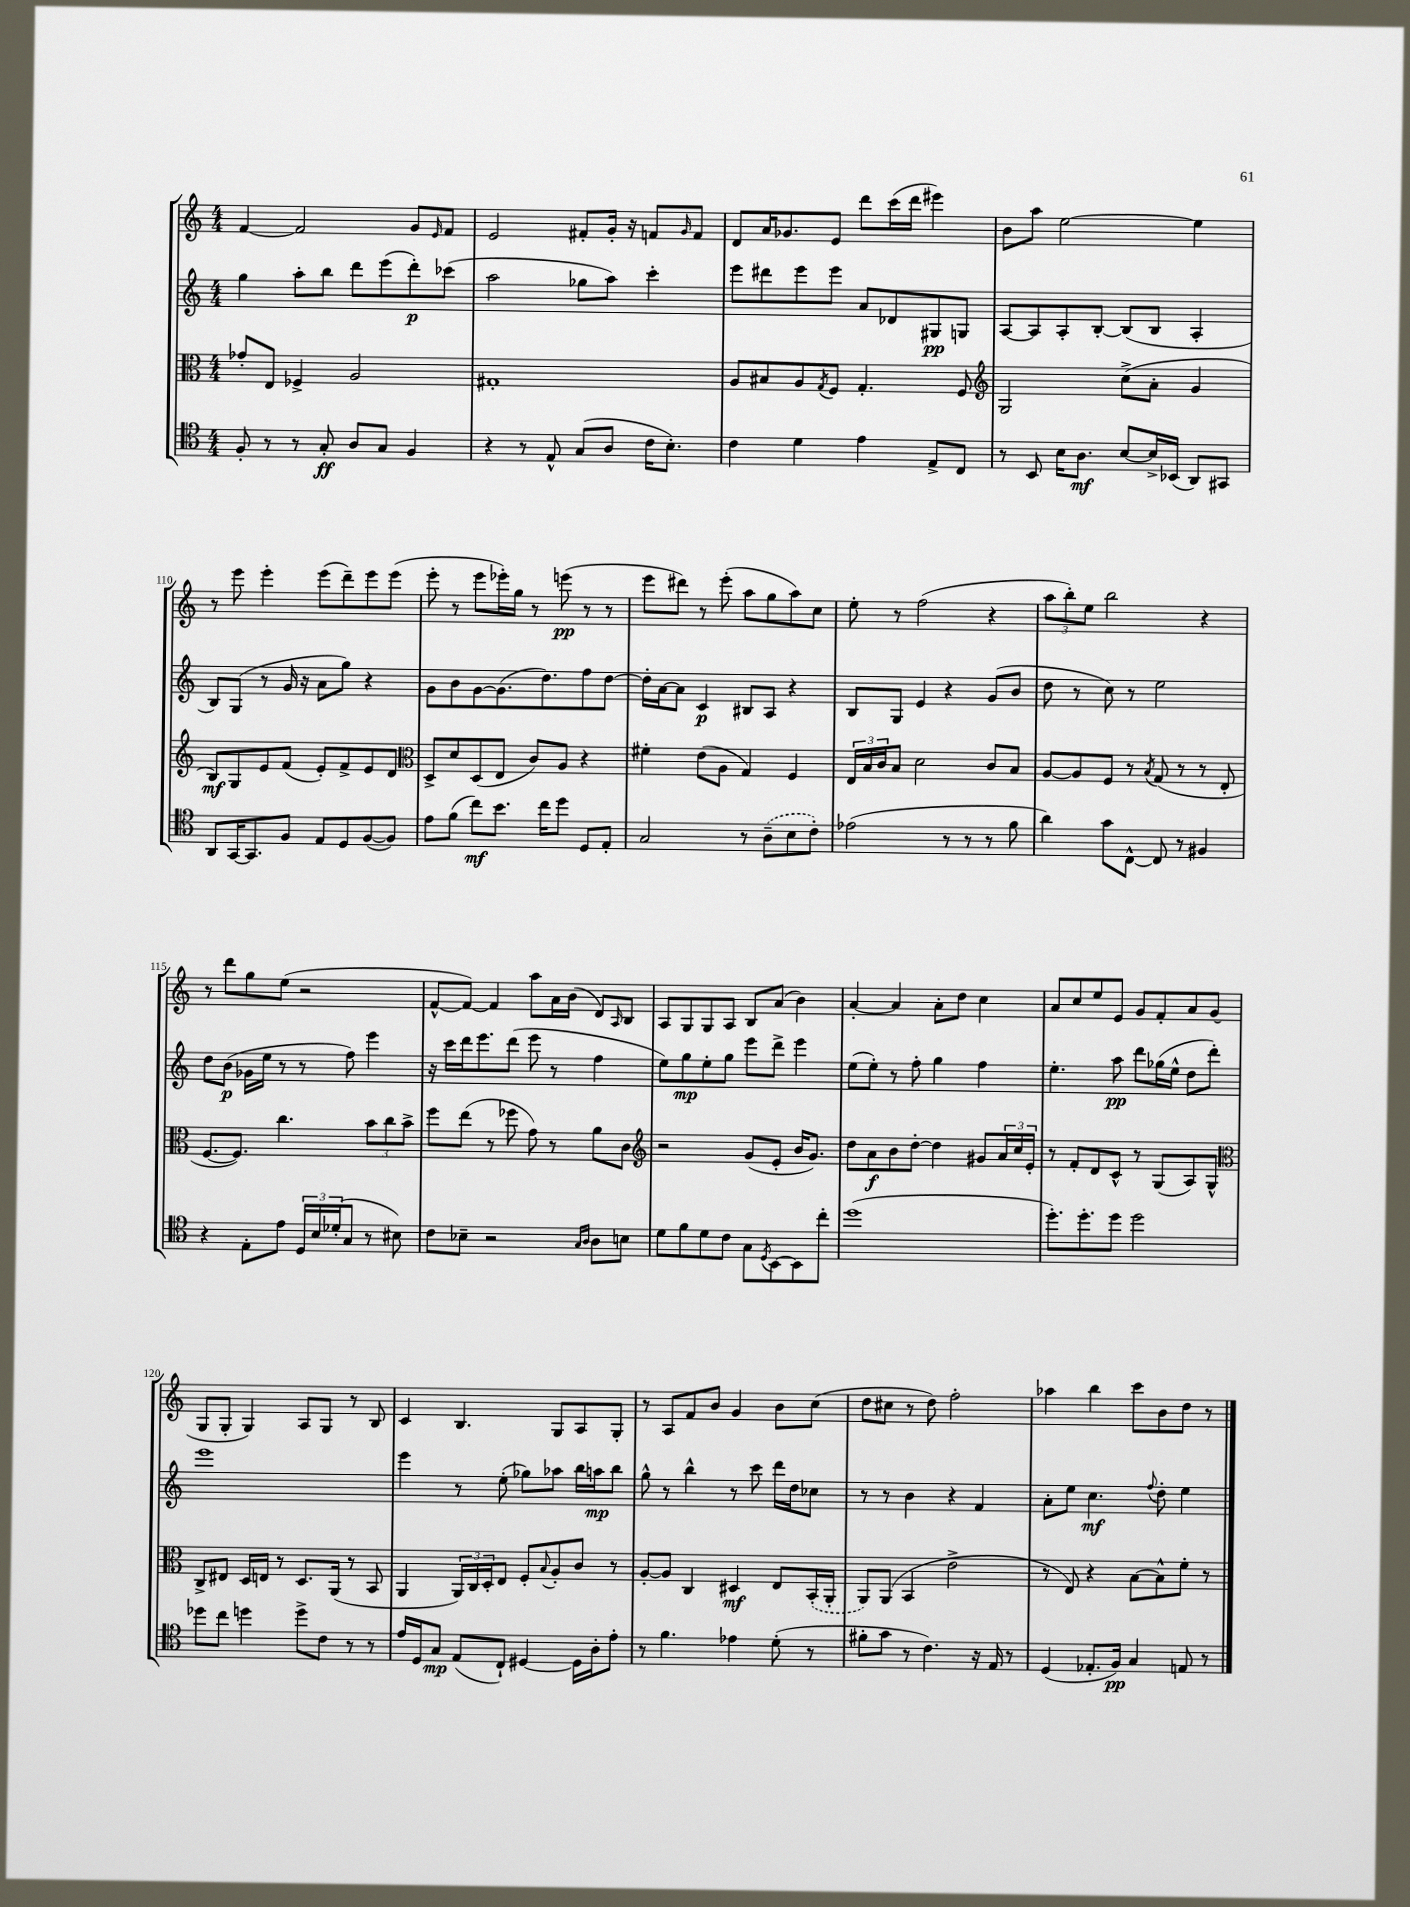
<<
\new StaffGroup <<
\new Staff = "s0" {
    \clef treble \key c \major \numericTimeSignature \time 4/4
    f'4~ f'2 g'8 \grace { e'16 } f'8 |
    e'2 fis'8-. g'16-. r16 f'8 \grace { g'16 } f'8 |
    d'8 a'16 ges'8. e'8 d'''8 c'''16( d'''16 eis'''4) |
    b'8 a''8 e''2~ e''4 |
    r8 e'''8 e'''4-. e'''8( d'''8--) e'''8 e'''8( |
    e'''8-. r8 e'''8 ees'''16-.) g''16 r8 e'''8\pp( r8 r8 |
    e'''8 dis'''8) r8 e'''8-.( a''8 g''8 a''8) c''8 |
    e''8-. r8 f''2( r4 |
    \tuplet 3/2 { a''8 b''8-.) e''8 } b''2 r4 |
    r8 d'''8 g''8 e''8( r2 |
    f'8~-^ f'8~) f'4 a''8 a'16 b'16( d'8) \grace { a16 } b8 |
    a8 g8 g8 a8 b8 a'8( b'4) |
    a'4~-. a'4 a'8-. d''8 c''4 |
    a'8 c''8 e''8 e'8 g'8 f'8-. a'8 g'8( |
    g8 g8-. g4) a8 g8 r8 b8 |
    c'4 b4. g8 a8 g8-. |
    r8 a8 f'8 b'8 g'4 b'8 c''8( |
    d''8 cis''8 r8 d''8) f''2-. |
    aes''4 b''4 c'''8 b'8 d''8 r8 \bar "|." |
}
\new Staff = "s1" {
    \clef treble \key c \major \numericTimeSignature \time 4/4
    g''4 a''8-. b''8 d'''8 e'''8( d'''8-.\p) ces'''8( |
    a''2 ges''8 a''8) c'''4-. |
    e'''8 dis'''8 e'''8 e'''8 a'8 des'8 gis8\pp g8 |
    a8~ a8 a8-. b8~-. b8( b8 a4-. |
    b8) g8( r8 g'16 r16 a'8 g''8) r4 |
    g'8 b'8 g'8~ g'8.( d''8.) f''8 d''8~ |
    d''16-. a'16~ a'8 c'4\p bis8 a8 r4 |
    b8 g8 e'4 r4 g'8( b'8 |
    d''8 r8 c''8) r8 e''2 |
    d''8 b'8\p( ges'16 e''16 r8 r8 f''8) e'''4 |
    r16 c'''16 d'''16 e'''8. d'''8( e'''8 r8 f''4 |
    e''8) g''8\mp e''8-. g''8 e'''8 d'''8-> e'''4 |
    e''8( e''8-.) r8 f''8-. g''4 f''4 |
    e''4.-. a''8\pp d'''8 ges''16( e''16-^ d''8 d'''8-.) |
    e'''1 |
    e'''4 r8 e''8-.( ges''8) aes''8 b''16 a''16\mp b''8 |
    g''8-^ r8 b''4-^ r8 c'''8 d'''16 d''16 ces''8 |
    r8 r8 b'4 r4 f'4 |
    a'8-. e''8 c''4.\mf \appoggiatura { f''8 } d''8-. e''4 \bar "|." |
}
\new Staff = "s2" {
    \clef alto \key c \major \numericTimeSignature \time 4/4
    ges'8-. e8 fes4-> a2 |
    gis1-. |
    a8 bis8 a8 \acciaccatura { g8 } f8 g4.-. f8 |
    \clef treble g2 c''8->( a'8-. g'4 |
    b8\mf) g8 e'8 f'8( e'8-.) f'8-> e'8 d'8 |
    \clef alto d8-> d'8 d8( e8 c'8) a8 r4 |
    fis'4-. e'8( a8 g4) f4 |
    \tuplet 3/2 { e16 b16 c'16 } b8 d'2 c'8 b8 |
    a8~ a8 f8 r8 \acciaccatura { b8 } g8( r8 r8 e8-. |
    f8.~ f8.) c''4. \tuplet 3/2 { b'8 c''8 b'8-> } |
    f''8 e''8( r8 fes''8 g'8) r8 a'8 c'8 |
    \clef treble r2 g'8( e'8-. b'16 g'8.) |
    d''8 a'8\f b'8 d''8~-. d''4 gis'8 \tuplet 3/2 { a'16 c''16 e'16-. } |
    r8 f'8-. d'8 c'8-^ r8 g8( a8) g8-^ |
    \clef alto c8-> eis8 d16 e16 r8 d8. a,16( r8 b,8 |
    a,4 \tuplet 3/2 { a,16) c16 d16-. } e8 f8-. \appoggiatura { b8 } a8-. c'8 r8 |
    a8~-. a8 c4 dis4\mf e8 \once \slurDashed b,16-.( a,16-. |
    a,8) a,8( b,4 e'2-> |
    r8 e8) r4 b8~ b8-^ f'8-. r8 \bar "|." |
}
\new Staff = "s3" {
    \clef tenor \key c \major \numericTimeSignature \time 4/4
    f8-. r8 r8 g8-.\ff a8 g8 f4 |
    r4 r8 e8-^ g8( a8 c'16 b8.-.) |
    c'4 d'4 e'4 e8-> c8 |
    r8 b,8 b16 a8.\mf b8~ b16-> bes,16( a,8) gis,8 |
    a,8 g,16~ g,8. f8 e8 d8 f8~( f8) |
    e'8 f'8( c''8\mf) b'8. c''16 d''8 d8 e8-. |
    g2 r8 \once \slurDashed a8--( b8 c'8-.) |
    ees'2( r8 r8 r8 f'8 |
    a'4) g'8 c8~-^ c8 r8 fis4 |
    r4 e8-. e'8 \tuplet 3/2 { d16 b16 des'16-.( } g8 r8 bis8) |
    c'8 bes8-- r2 \grace { g16 a16 } a8 b8 |
    d'8 f'8 d'8 c'8 g8 \acciaccatura { d8 } b,8~ b,8 c''8-. |
    d''1( |
    d''8.-.) d''8.-. d''8 d''2 |
    des''8 c''8 d''4 d''8-> c'8 r8 r8 |
    e'16 d16 g8\mp e8( c8-!) dis4~ dis16 a16-. e'8-. |
    r8 f'4. ees'4 d'8-.( r8 |
    fis'8-. g'8 r8 c'4.) r16 e16 r8 |
    d4( ees8.-. f16\pp) g4 e8 r8 \bar "|." |
}
>>
>>
\layout { \context { \Score currentBarNumber = #106 \override BarNumber.break-visibility = ##(#f #t #t) barNumberVisibility = #(every-nth-bar-number-visible 5) } }
